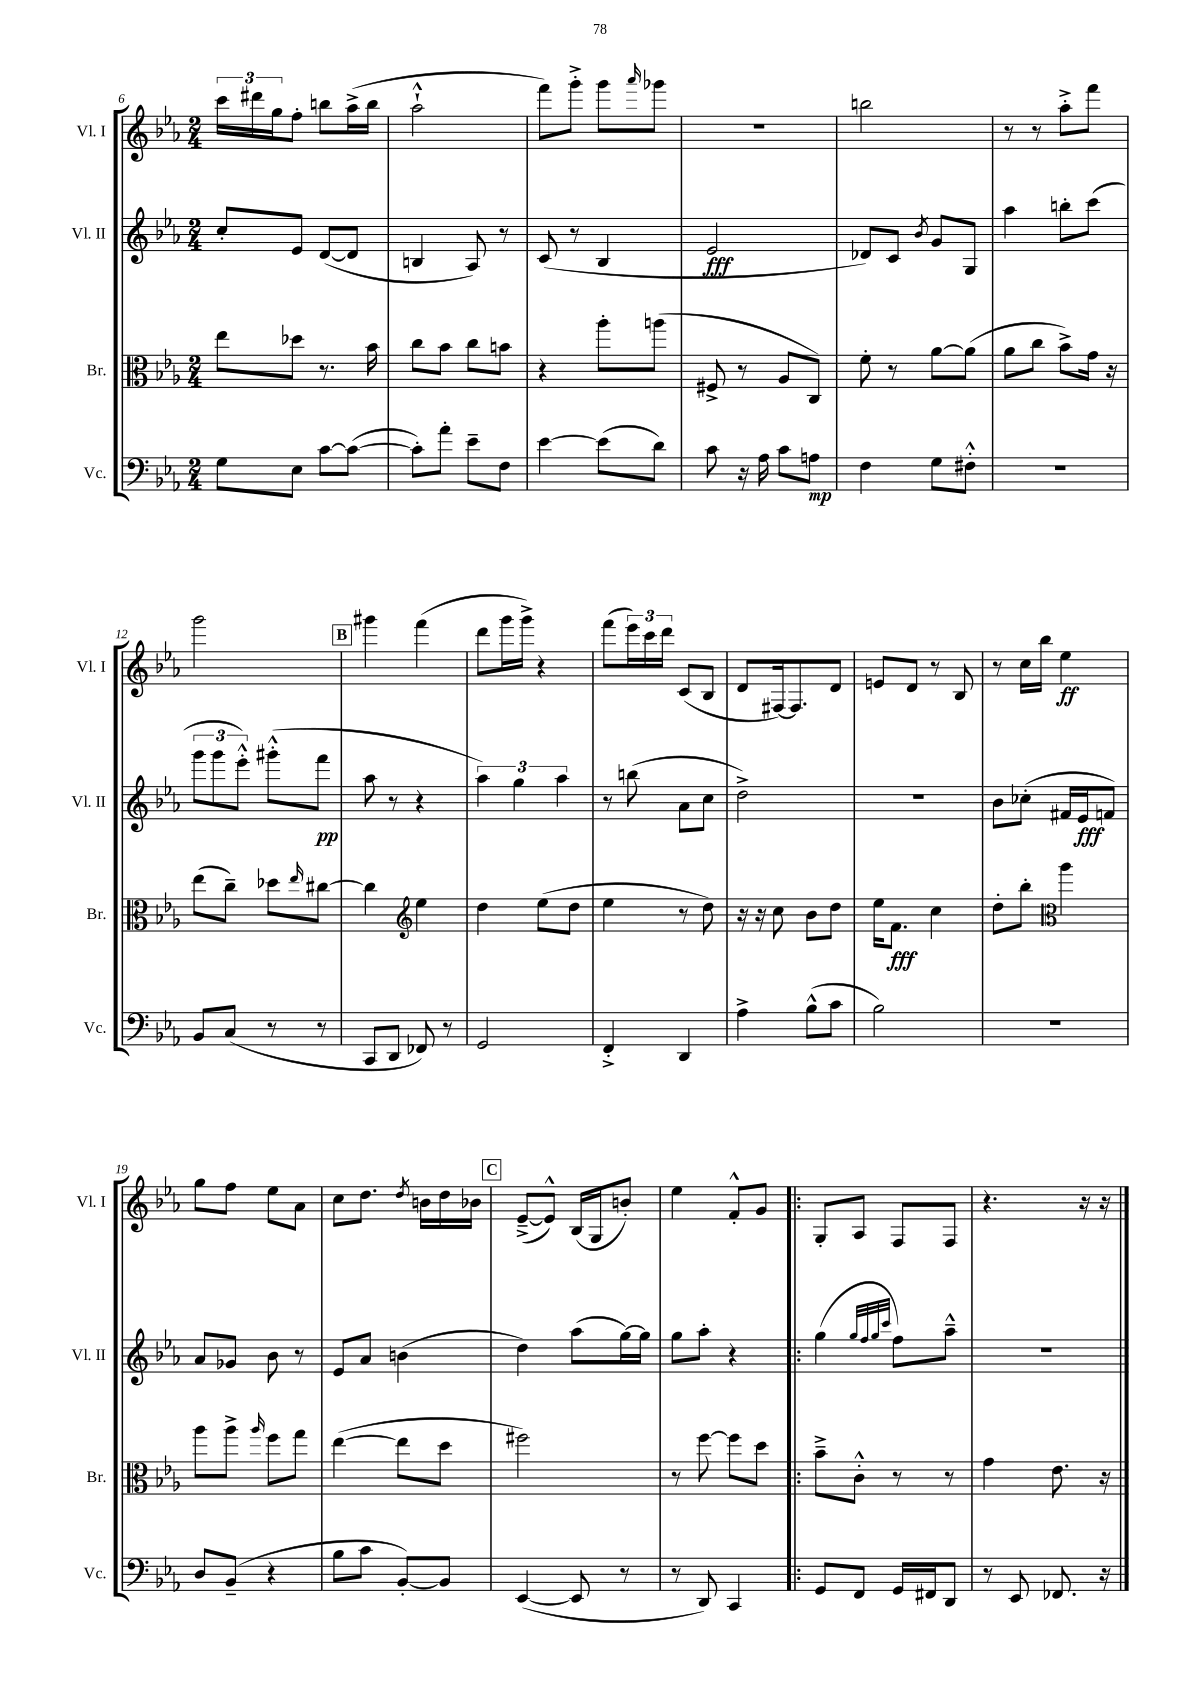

**kern	**kern	**kern	**kern
*staff4	*staff3	*staff2	*staff1
*clefF4	*clefC3	*clefG2	*clefG2
*k[b-e-a-]	*k[b-e-a-]	*k[b-e-a-]	*k[b-e-a-]
*M2/4	*M2/4	*M2/4	*M2/4
8G\L	8ee-\L	8cc'/L	24ccc\LL
.	.	.	24ddd#\
.	.	.	24gg\J
8E-\J	8dd-\J	8e-/J	8ff'\J
[8c\L	8.r	([8d/L	8bb\L
(8c\_J	.	8d/]J	(16aa-^\L
.	16b-\	.	16bb\JJ
=	=	=	=
8c'\]L)	8cc\L	4B/	2aa-`^^\
8a-'\J	8b-\J	.	.
8e-~\L	8cc\L	8A-/)	.
8F\J	8b\J	8r	.
=	=	=	=
[4e-\	4r	(8c/	8fff\L)
.	.	8r	8ggg'^\J
(8e-\]L	8aa-'\L	4B-/	8ggg\L
.	.	.	16qqaaa-/
8d\J)	(8aa\J	.	8ggg-\J
=	=	=	=
8c\	8F#^/	2e-/	2r
16r	8r	.	.
16A-\	.	.	.
8c\L	8A-/L	.	.
8A\J	8C/J)	.	.
=	=	=	=
4F\	8f'\	8d-/L)	2bb\
.	8r	8c/J	.
.	.	8qb-/	.
8G\L	[8a-\L	8g/L	.
8F#'^^\J	(8a-\]J	8G/J	.
=	=	=	=
2r	8a-\L	4aa-\	8r
.	8cc\J	.	8r
.	8b-^\L)	8bb'\L	8aa-'^\L
.	16g\Jk	(8ccc\J	8fff\J
.	16r	.	.
=	=	=	=
8BB-/L	(8ee-\L	12ggg\L	2ggg\
.	.	12ggg\	.
(8C/J	8cc~\J)	.	.
.	.	12eee-'^^\J)	.
8r	8dd-\L	(8ggg#'^^\L	.
.	16qqee-/	.	.
8r	[8cc#\J	8fff\J	.
=	=	=	=
8CC/L	4cc#\]	8aa-\	4ggg#\
8DD/J	.	8r	.
*	*clefG2	*	*
8FF-/)	4ee-\	4r	(4fff\
8r	.	.	.
=	=	=	=
2GG/	4dd\	6aa-\)	8ddd\L
.	.	.	16ggg\L
.	.	6gg\	.
.	.	.	16ggg^\JJ)
.	(8ee-\L	.	4r
.	.	6aa-\	.
.	8dd\J	.	.
=	=	=	=
4FF'^/	4ee-\	8r	(8fff\L
.	.	(8bb\	24eee-\L)
.	.	.	24ccc\
.	.	.	24ddd\JJ
4DD/	8r	8a-\L	(8c/L
.	8dd\)	8cc\J	8B-/J
=	=	=	=
4A-^\	16r	2dd^\)	8d/L
.	16r	.	.
.	8cc\	.	[16F#/k)
.	.	.	8.F#/]
(8B-^^\L	8b-\L	.	.
8c\J	8dd\J	.	8d/J
=	=	=	=
2B-\)	16ee-\LK	2r	8e/L
.	8.f\J	.	.
.	.	.	8d/J
.	4cc\	.	8r
.	.	.	8B-/
=	=	=	=
2r	8dd'\L	8b-\L	8r
.	8bb-'\J	(8cc-'\J	16cc\LL
.	.	.	16bb-\JJ
*	*clefC3	*	*
.	4aa-\	16f#/LL	4ee-\
.	.	16e-/J	.
.	.	8f/J)	.
=	=	=	=
8D/L	8aa-\L	8a-/L	8gg\L
(8BB-~/J	8aa-^\J	8g-/J	8ff\J
.	16qqaa-/	.	.
4r	8ff\L	8b-\	8ee-\L
.	8gg\J	8r	8a-\J
=	=	=	=
8B-\L	([4ee-\	8e-/L	8cc\L
8c\J	.	8a-/J	8.dd\J
[8BB-'/L)	8ee-\]L	(4b\	.
.	.	.	8qdd/
.	.	.	16b\LL
8BB-/]J	8dd\J	.	16dd\
.	.	.	16b-\JJ
=	=	=	=
([4EE-/	2ff#\)	4dd\)	([8e-~^/L
.	.	.	8e-^^/]J)
8EE-/]	.	(8aa-\L	(16B-/LL
.	.	.	16G/J
8r	.	[16gg\L)	8b'/J)
.	.	16gg\]JJ	.
=	=	=	=
8r	8r	8gg\L	4ee-\
8DD/)	[8ff\	8aa-'\J	.
4CC/	8ff\]L	4r	8f'^^/L
.	8dd\J	.	8g/J
=!|:	=!|:	=!|:	=!|:
8GG/L	8b-~^\L	(4gg\	8G'/L
8FF/J	8c'^^\J	.	8A-/J
.	.	32qqgg/LLL	.
.	.	32qqff/	.
.	.	32qqgg/	.
.	.	32qqccc/JJJ	.
16GG/LL	8r	8ff\L)	8F/L
16FF#/J	.	.	.
8DD/J	8r	8aa-~^^\J	8F/J
=	=	=	=
8r	4g\	2r	4.r
8EE-/	.	.	.
8.FF-/	8.e-\	.	.
.	.	.	16r
16r	16r	.	16r
==	==	==	==
*-	*-	*-	*-
